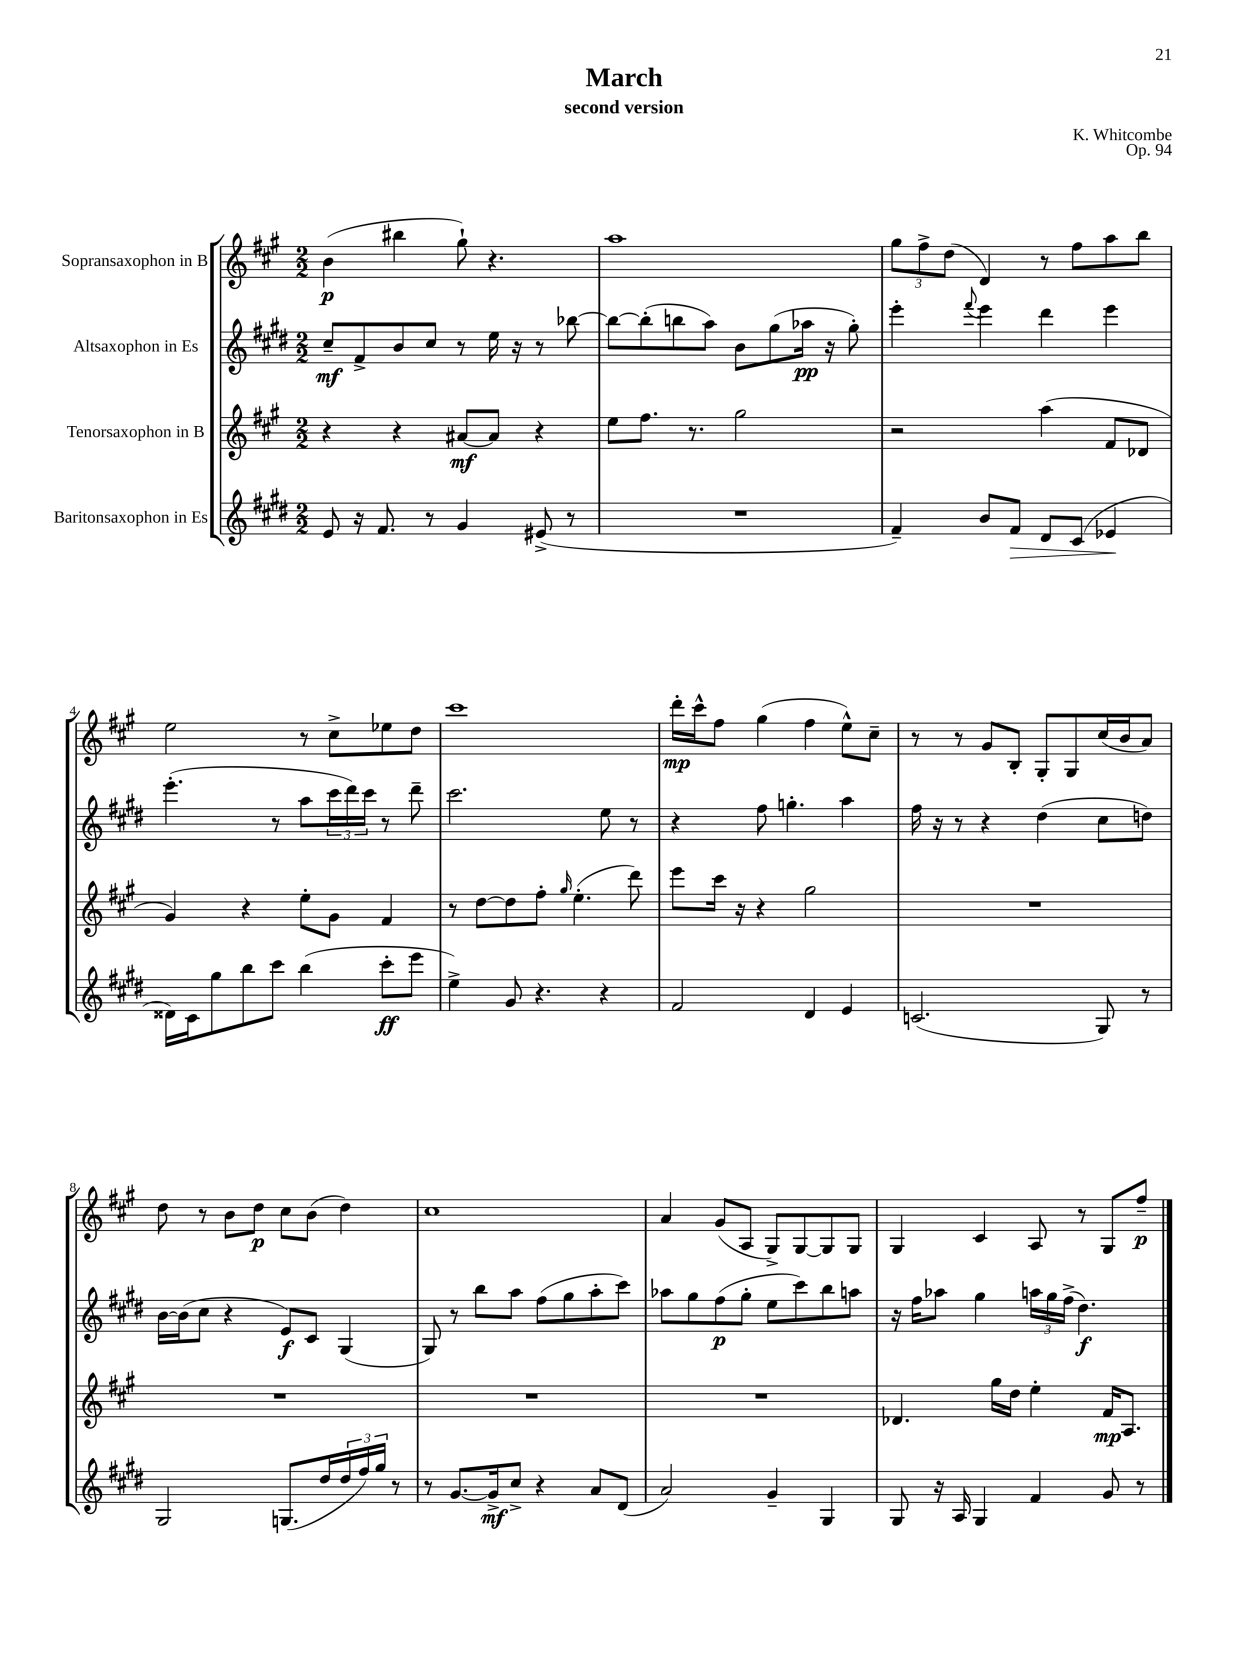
\header { title = "March" composer = "K. Whitcombe" subtitle = "second version" opus = "Op. 94" }
<<
\new StaffGroup <<
\new Staff = "s0" \with { instrumentName = "Sopransaxophon in B" } {
    \clef treble \key a \major \numericTimeSignature \time 2/2
    b'4\p( bis''4 gis''8-!) r4. |
    a''1 |
    \tuplet 3/2 { gis''8 fis''8-> d''8( } d'4) r8 fis''8 a''8 b''8 |
    e''2 r8 cis''8-> ees''8 d''8 |
    cis'''1 |
    d'''16-.\mp cis'''16-^ fis''8 gis''4( fis''4 e''8-^) cis''8-- |
    r8 r8 gis'8 b8-. gis8-. gis8 cis''16( b'16 a'8) |
    d''8 r8 b'8 d''8\p cis''8 b'8( d''4) |
    cis''1 |
    a'4 gis'8( a8 gis8->) gis8~ gis8 gis8 |
    gis4 cis'4 a8 r8 gis8 fis''8--\p \bar "|." |
}
\new Staff = "s1" \with { instrumentName = "Altsaxophon in Es" } {
    \clef treble \key e \major \numericTimeSignature \time 2/2
    cis''8--\mf fis'8-> b'8 cis''8 r8 e''16 r16 r8 bes''8~ |
    bes''8~ bes''8-.( b''8 a''8) b'8 gis''8( aes''16\pp r16 gis''8-.) |
    e'''4-. \appoggiatura { fis'''8 } e'''4 dis'''4 e'''4 |
    e'''4.-.( r8 a''8 \tuplet 3/2 { cis'''16 dis'''16) cis'''16 } r8 dis'''8-- |
    cis'''2. e''8 r8 |
    r4 fis''8 g''4.-. a''4 |
    fis''16 r16 r8 r4 dis''4( cis''8 d''8) |
    b'16~ b'16( cis''8 r4 e'8\f) cis'8 gis4( |
    gis8) r8 b''8 a''8 fis''8( gis''8 a''8-. cis'''8) |
    aes''8 gis''8 fis''8\p( gis''8-. e''8 cis'''8) b''8 a''8 |
    r16 fis''16 aes''8 gis''4 \tuplet 3/2 { a''16 gis''16 fis''16->( } dis''4.\f) \bar "|." |
}
\new Staff = "s2" \with { instrumentName = "Tenorsaxophon in B" } {
    \clef treble \key a \major \numericTimeSignature \time 2/2
    r4 r4 ais'8~\mf ais'8 r4 |
    e''8 fis''8. r8. gis''2 |
    r2 a''4( fis'8 des'8 |
    gis'4) r4 e''8-. gis'8 fis'4 |
    r8 d''8~ d''8 fis''8-. \grace { gis''16 } e''4.-.( d'''8) |
    e'''8 cis'''16 r16 r4 gis''2 |
    R1 |
    R1 |
    R1 |
    R1 |
    des'4. gis''16 d''16 e''4-. fis'16\mp a8. \bar "|." |
}
\new Staff = "s3" \with { instrumentName = "Baritonsaxophon in Es" } {
    \clef treble \key e \major \numericTimeSignature \time 2/2
    e'8 r16 fis'8. r8 gis'4 eis'8->( r8 |
    R1 |
    fis'4--) b'8 fis'8\> dis'8 cis'8( ees'4\! |
    disis'16) cis'16 gis''8 b''8 cis'''8 b''4( cis'''8-.\ff e'''8 |
    e''4->) gis'8 r4. r4 |
    fis'2 dis'4 e'4 |
    c'2.( gis8) r8 |
    gis2 g8.( dis''16 \tuplet 3/2 { dis''16 fis''16) gis''16 } r8 |
    r8 gis'8.~ gis'16->\mf cis''8-> r4 a'8 dis'8( |
    a'2) gis'4-- gis4 |
    gis8 r16 a16 gis4 fis'4 gis'8 r8 \bar "|." |
}
>>
>>
